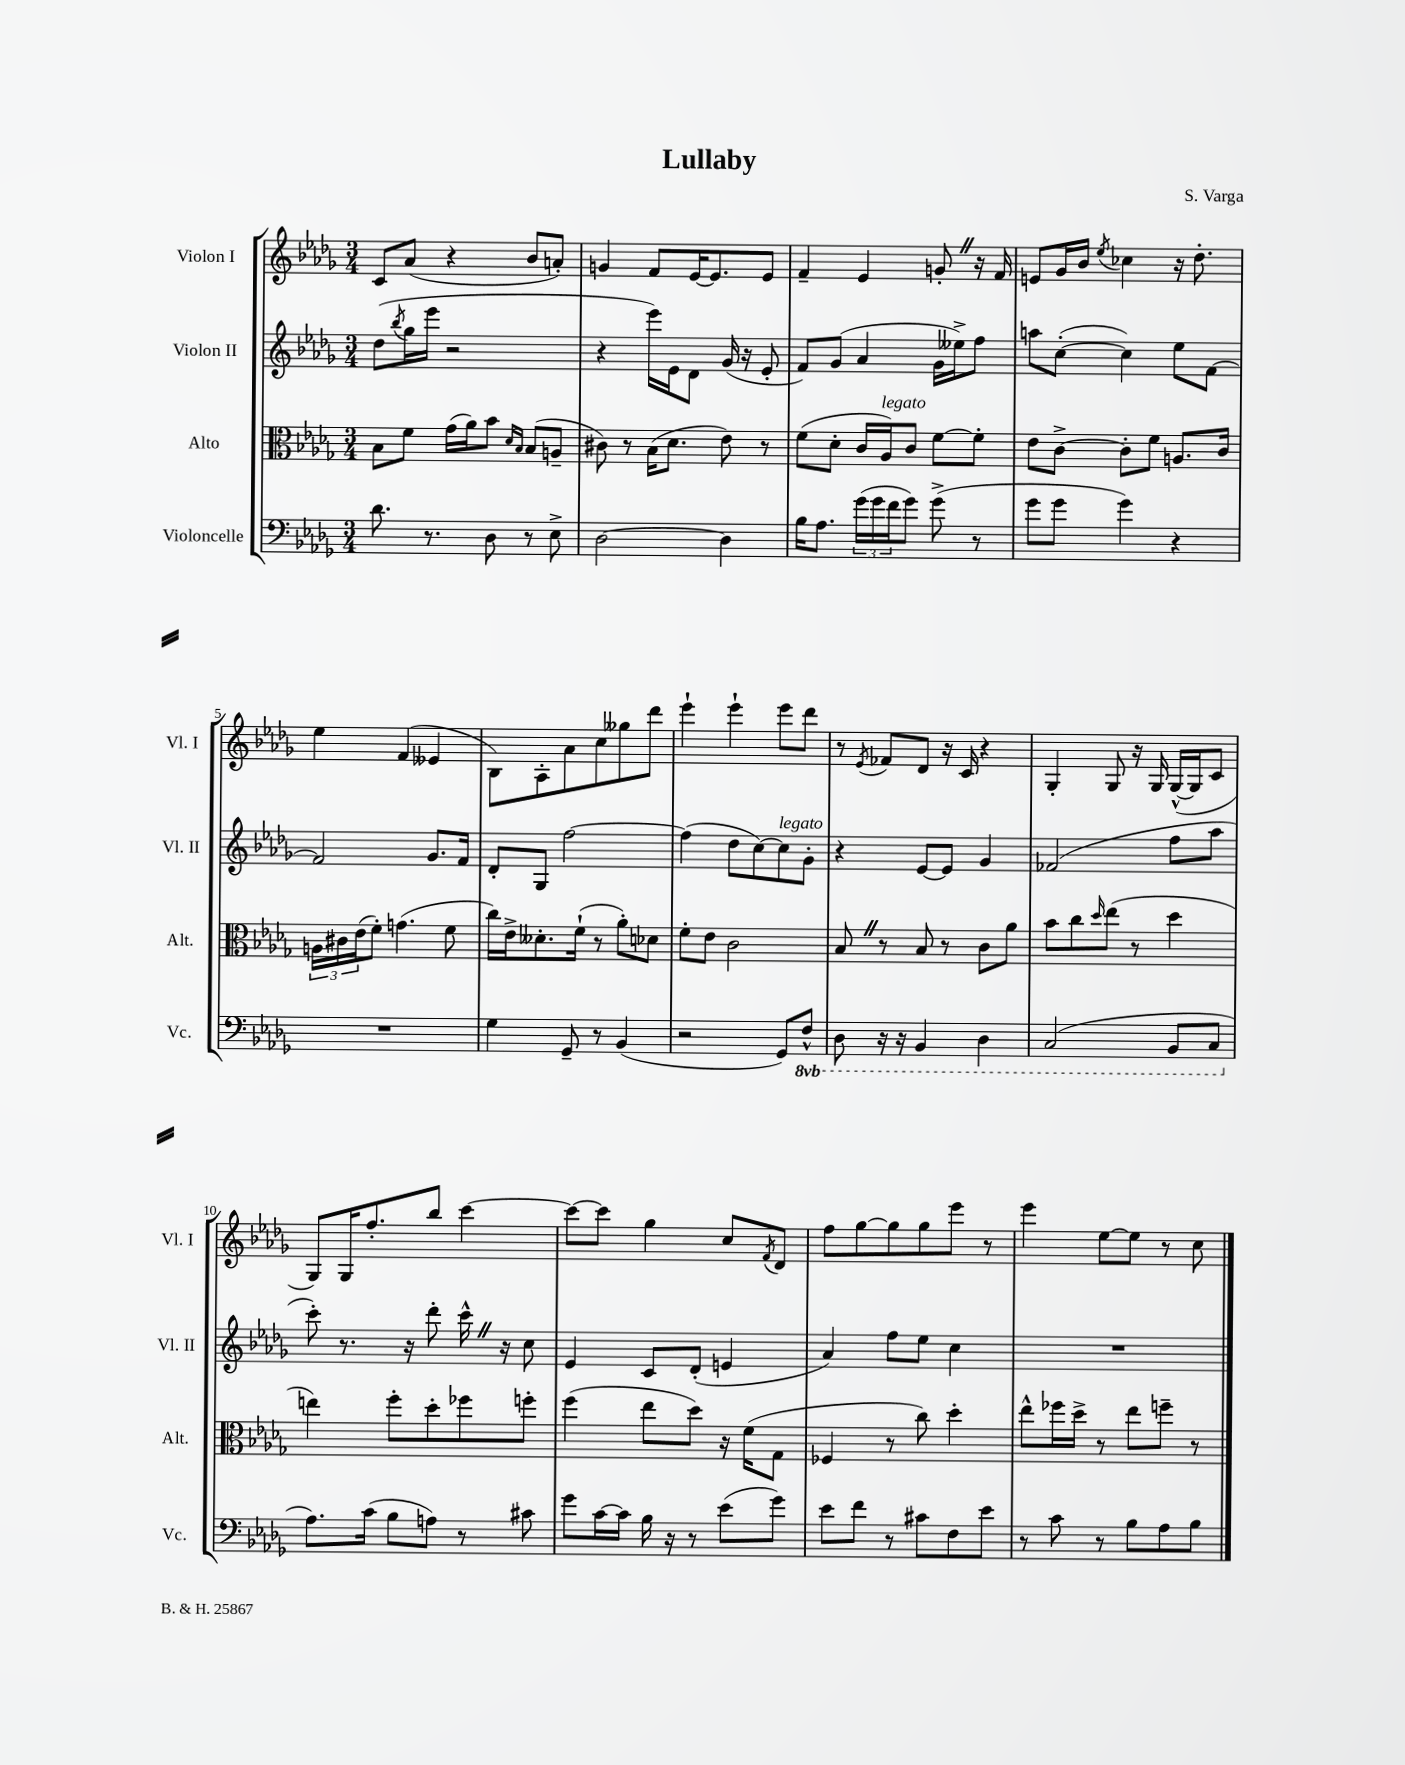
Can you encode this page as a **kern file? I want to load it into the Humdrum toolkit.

**kern	**kern	**kern	**kern
*staff4	*staff3	*staff2	*staff1
*clefF4	*clefC3	*clefG2	*clefG2
*k[b-e-a-d-g-]	*k[b-e-a-d-g-]	*k[b-e-a-d-g-]	*k[b-e-a-d-g-]
*M3/4	*M3/4	*M3/4	*M3/4
8.d-	8B-	(8dd-	8c
.	.	8qbb-	.
.	8f	16gg-	(8a-
8.r	.	16eee-	.
.	(16g-	2r	4r
.	16a-)	.	.
8D-	8b-	.	.
.	16qqd-	.	.
.	16qqB-	.	.
8r	(8B-	.	8b-
8E-^	8A~	.	8a')
=	=	=	=
[2D-	8c#)	4r	4g
.	8r	.	.
.	(16B-	16eee-)	8f
.	8.d-	16e-	.
.	.	8d-	[16e-
.	.	.	8.e-]
4D-]	8e-)	(16g-	.
.	.	16r	.
.	8r	8e-'	8e-
=	=	=	=
16B-	(8f	8f)	4f~
8.A-	.	.	.
.	8d-'	(8g-	.
(24g-	16c	4a-	4e-
24g-	.	.	.
.	16A-)	.	.
24f	.	.	.
8g-)	8c	.	.
(8g-^	[8f	16g-	8g'
.	.	16ee--^)	.
8r	8f']	8ff	16r
.	.	.	16f
=	=	=	=
8g-	8e-	8aa	8e
8g-	[8c^	([8cc'	16g-
.	.	.	16b-
.	.	.	8qee-
4g-)	8c']	4cc])	4cc-
.	8f	.	.
4r	8.A	8ee-	16r
.	.	.	8.dd-'
.	.	[8f	.
.	16c	.	.
=	=	=	=
2.r	24A	2f]	4ee-
.	24c#	.	.
.	(24e-	.	.
.	8f')	.	.
.	(4.g	.	(4f
.	.	8.g-	4e--
.	8f	.	.
.	.	16f	.
=	=	=	=
4G-	16cc)	8d-'	8B-)
.	16e-^	.	.
.	8.d--'	8G-	8A-'
8GG-~	.	[2ff	8a-
.	(16f`	.	.
8r	8r	.	8cc
(4BB-	8a-')	.	8gg--
.	8d-	.	8ddd-
=	=	=	=
2r	8f'	(4ff]	4eee-`
.	8e-	.	.
.	2c	8dd-	4eee-`
.	.	[8cc)	.
8GG-)	.	8cc]	8eee-
8FF^^	.	8g-'	8ddd-
=	=	=	=
8DD-	8B-	4r	8r
.	.	.	8qe-
16r	8r	.	8f-
16r	.	.	.
4BBB-	8B-	[8e-	8d-
.	8r	8e-]	16r
.	.	.	16c
4DD-	8c	4g-	4r
.	8a-	.	.
=	=	=	=
(2CC	8b-	(2f-	4G-'
.	8cc	.	.
.	16qqdd-	.	.
.	(8ee-	.	8G-
.	8r	.	16r
.	.	.	16G-
8BBB-	4dd-	8ff	([16G-^^
.	.	.	16G-]
8CC	.	8aa-	8c
=	=	=	=
8.A-)	4ee)	8ccc')	8G-)
.	.	8.r	16G-
(16c	.	.	8.ff'
8B-	8ff'	.	.
.	.	16r	.
8A)	8dd-'	8ddd-'	8bb-
8r	8ff-	16ccc^^	[4ccc
.	.	16r	.
8c#	8ff'	8cc	.
=	=	=	=
8g-	(4ff	4e-	8ccc_
[16c	.	.	8ccc]
16c]	.	.	.
16B-	8ee-	8c	4gg-
16r	.	.	.
8r	8dd-)	(8d-'	.
(8e-	16r	4e	8cc
.	(16f	.	.
.	.	.	8qf
8g-)	8G-	.	8d-
=	=	=	=
8e-	4F-	4a-)	8ff
8f	.	.	[8gg-
8r	8r	8ff	8gg-]
8c#	8cc)	8ee-	8gg-
8F	4dd-'	4cc	8eee-
8e-	.	.	8r
=	=	=	=
8r	8ee-^^	2.r	4eee-
8c	16ff-	.	.
.	16dd-^	.	.
8r	8r	.	[8ee-
8B-	8ee-	.	8ee-]
8A-	8ff~	.	8r
8B-	8r	.	8cc
==	==	==	==
*-	*-	*-	*-
